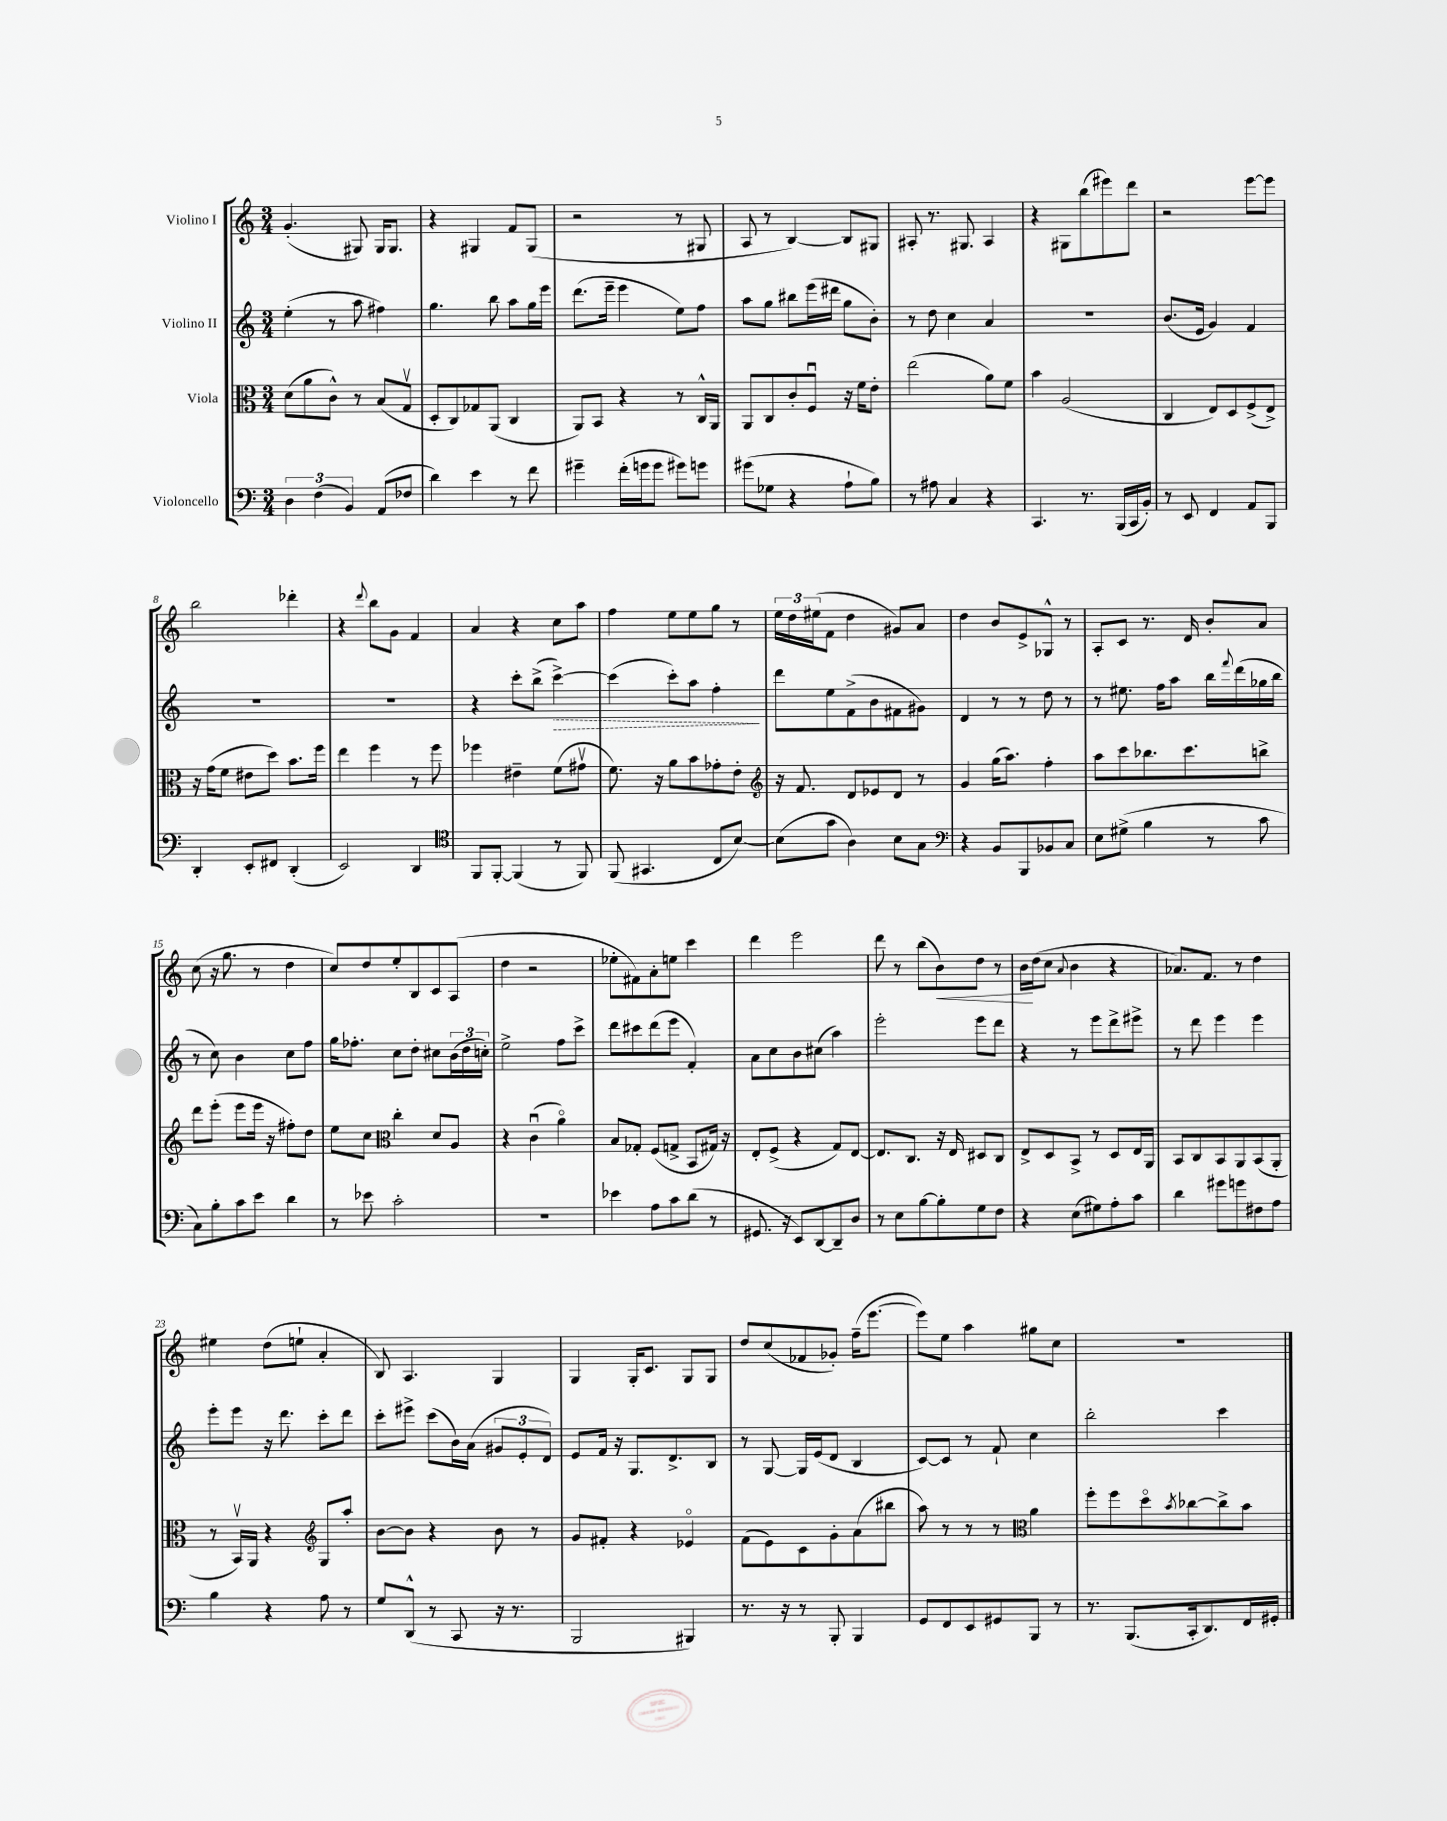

**kern	**kern	**kern	**dynam	**kern	**dynam
*part4	*part3	*part2	*part2	*part1	*part1
*staff4	*staff3	*staff2	*staff2	*staff1	*staff1
*I"Violoncello	*I"Viola	*I"Violino II	*	*I"Violino I	*
*clefF4	*clefC3	*clefG2	*	*clefG2	*
*k[]	*k[]	*k[]	*	*k[]	*
*M3/4	*M3/4	*M3/4	*	*M3/4	*
=1	=1	=1	=1	=1	=1
6D\	(8d\L	(4ee'\	.	(4.g'/	.
.	8a\	.	.	.	.
(6F\	.	.	.	.	.
.	8c^^\J)	8r	.	.	.
6BB/)	.	.	.	.	.
.	8r	8aa\	.	8G#X/)	.
(8AA/L	(8B/L	4ff#X\)	.	16G#/KL	.
.	.	.	.	8.G#/J	.
8F-X/J	8Gv/J	.	.	.	.
=2	=2	=2	=2	=2	=2
4d\)	8D'/L	4.gg\	.	4r	.
.	8C/)	.	.	.	.
4e\	8G-X/	.	.	4G#X/	.
.	(8AA/J	8bb\	.	.	.
8r	4C/	8aa\L	.	8f/L	.
8f\	.	16gg\L	.	(8G#/J	.
.	.	16eee\JJ	.	.	.
=3	=3	=3	=3	=3	=3
4g#X~\	8AA/L)	(8.ddd\L	.	2r	.
.	8BB/J	.	.	.	.
.	.	16eee~\Jk	.	.	.
(16f'\LL	4r	4eee\	.	.	.
16gn\J	.	.	.	.	.
8g\J	.	.	.	.	.
8g#X\L)	8r	8ee\L)	.	8r	.
8gn\J	16C^^/LL	8ff\J	.	8G#X/	.
.	16AA/JJ	.	.	.	.
=4	=4	=4	=4	=4	=4
(8g#X\L	8AA/L	8aa\L	.	8A/	.
8G-X\J	8C/	8gg\J	.	8r	.
4r	8c'/	8bb#X\L	.	[4B/)	.
.	8Fu/J	(16eee\L	.	.	.
.	.	16ddd#X\JJ	.	.	.
8A`\L	16r	8gg\L	.	8B/L]	.
.	16f\KL	.	.	.	.
8B\J)	8e'\J	8b'\J)	.	8G#X/J	.
=5	=5	=5	=5	=5	=5
8r	(2ee\	8r	.	8A#X'/	.
8A#X\	.	8dd\	.	8.r	.
4C/	.	4cc\	.	.	.
.	.	.	.	8.G#X/	.
4r	8a\L)	4a/	.	4A#/	.
.	8f\J	.	.	.	.
=6	=6	=6	=6	=6	=6
4.CC/	4b\	2.r	.	4r	.
.	(2A/	.	.	8G#X\L	.
8.r	.	.	.	(8bb\	.
.	.	.	.	8eee#X\)	.
(16BBB/LL	.	.	.	.	.
16CC/	.	.	.	8ddd\J	.
16BB'/JJ)	.	.	.	.	.
=7	=7	=7	=7	=7	=7
8r	4C/	(8.b/L	.	2r	.
8EE/	.	.	.	.	.
.	.	16e/Jk	.	.	.
4FF/	8E/L)	4g/)	.	.	.
.	8D/	.	.	.	.
8AA/L	(8F^/	4f/	.	[8eee\L	.
8BBB/J	8E^/J)	.	.	8eee\J]	.
!!LO:LB:g=z
=8	=8	=8	=8	=8	=8
4DD'/	16r	2.r	.	2bb\	.
.	(16g\KL	.	.	.	.
.	8f\J	.	.	.	.
8EE'/L	8e#X\L	.	.	.	.
8FF#X/J	8dd\J)	.	.	.	.
(4DD'/	8.b\L	.	.	4ddd-X'\	.
.	16ff\Jk	.	.	.	.
=9	=9	=9	=9	=9	=9
2EE/)	4ee\	2.r	.	4r	.
.	.	.	.	8qqddd/	.
.	4ff\	.	.	8bb\L	.
.	.	.	.	8g\J	.
4DD/	8r	.	.	4f/	.
.	8ff\	.	.	.	.
=10	=10	=10	=10	=10	=10
*clefC4	*	*	*	*	*
8FF/L	4ff-X\	4r	.	4a/	.
[8FF'/J	.	.	.	.	.
(4FF/]	4e#X~\	8ccc'\L	.	4r	.
.	.	(8bb^\J	.	.	.
!	!	!	!LO:HP:b	!	!
8r	(8f\L	[4ccc^\)	>	8cc\L	.
8FF/)	8g#Xv\J	.	.	8aa\J	.
=11	=11	=11	=11	=11	=11
(8FF/	8.f\)	(4ccc\]	.	4ff\	.
4.GG#X/	.	.	.	.	.
.	16r	.	.	.	.
.	8a\L	8ccc'\L)	.	8ee\L	.
.	8b\	8aa\J	.	8ee\	.
8C/L	8g-X'\	4ff'\	.	8gg\J	.
[8B/J)	8e'\J	.	.	8r	.
.	.	.	]	.	.
=12	=12	=12	=12	=12	=12
*	*clefG2	*	*	*	*
(8B\L]	16r	8ddd\L	.	24ee\LL	.
.	.	.	.	24dd\	.
.	8.f/	.	.	.	.
.	.	.	.	(24ee#X\J	.
8g\J	.	8ee\	.	8f\J	.
4A\)	8d/L	(8f^\	.	4dd\	.
.	8e-X/	8b\	.	.	.
8B\L	8d/J	8f#X\	.	8g#X/L)	.
8G\J	8r	8g#X\J)	.	8a/J	.
=13	=13	=13	=13	=13	=13
*clefF4	*	*	*	*	*
4r	4g/	4d/	.	4dd\	.
8BB/L	(16gg\KL	8r	.	8b/L	.
.	8.aa\J)	.	.	.	.
8BBB/	.	8r	.	8e^/	.
8BB-X/	4ff'\	8dd\	.	8G-X^^/J	.
8C/J	.	8r	.	8r	.
=14	=14	=14	=14	=14	=14
8E\L	8aa\L	8r	.	8A'/L	.
(8G#X^\J	8ccc\	8.ee#X\	.	8c/J	.
4B\	8.bb-X\	.	.	8.r	.
.	.	16ff\KL	.	.	.
.	.	8aa\J	.	.	.
.	8.ccc\	.	.	16d/	.
8r	.	16bb\LL	.	8b'/L	.
.	.	8qqfff/	.	.	.
.	.	(16ddd\	.	.	.
8c\	8bbn^\J	16gg-X\	.	8a/J	.
.	.	16bb\JJ	.	.	.
!!LO:LB:g=z
=15	=15	=15	=15	=15	=15
8C\L)	8ddd\L	8r	.	(8cc\	.
8B'\	(8eee'\J	8cc\)	.	16r	.
.	.	.	.	8.gg\	.
8c\	8eee\L	4b\	.	.	.
8e\J	16eee\Jk	.	.	8r	.
.	16r	.	.	.	.
4d\	8ff#X'\L)	8cc\L	.	4dd\	.
.	8dd\J	8ff\J	.	.	.
=16	=16	=16	=16	=16	=16
8r	8ee\L	16gg\KL	.	8cc/L)	.
.	.	8.ff-X'\J	.	.	.
8e-X\	8cc\J	.	.	8dd/	.
*	*clefC3	*	*	*	*
2c'\	4cc'\	8cc\L	.	8ee'/	.
.	.	8dd'\J	.	8B/	.
.	8d/L	8cc#X\L	.	8c/	.
.	8A/J	(24b\L	.	(8A/J	.
.	.	24dd\	.	.	.
.	.	24ccn'\JJ)	.	.	.
=17	=17	=17	=17	=17	=17
2.r	4r	2ee^\	.	4dd\	.
.	(4cu\	.	.	2r	.
.	4a\)	8ff\L	.	.	.
.	.	8ccc^\J	.	.	.
=18	=18	=18	=18	=18	=18
4e-X\	8B/L	8ddd\L	.	8ee-X'\L	.
.	8G-X'/J	8ccc#X\	.	8f#X\)	.
8A\L	(8F/L	(8ddd\	.	8a'\	.
8c\	8Gn^/J	8eee\J	.	8een\J	.
(8d\J	8BB/L	4f'/)	.	4ccc\	.
8r	16G#X/Jk)	.	.	.	.
.	16r	.	.	.	.
=19	=19	=19	=19	=19	=19
8.GG#X/	8E'/L	8a\L	.	4ddd\	.
.	(8F^/J	8cc\	.	.	.
16r	.	.	.	.	.
8EE/L)	4r	8b\	.	2eee\	.
[8DD/	.	(8cc#X\J	.	.	.
8DD~/]	8G/L)	4aa\)	.	.	.
8D/J	[8E/J	.	.	.	.
=20	=20	=20	=20	=20	=20
8r	8.E/L]	2eee'\	.	8ddd\	.
8E\L	.	.	.	8r	.
.	8.C/J	.	.	.	.
[8B\	.	.	.	(8bb\L	.
!	!	!	!	!	!LO:HP:b
8B'\]	16r	.	.	8b\)	<
.	16E/	.	.	.	.
8G\	8D#X/L	8eee\L	.	8dd\J	.
8F\J	8C/J	8ddd\J	.	8r	.
=21	=21	=21	=21	=21	=21
4r	8E^/L	4r	.	16b\LL	.
.	.	.	.	(16dd\J	[
.	8D/	.	.	8cc\J	.
.	.	.	.	8qqa/	.
(8E\L	8BB^/J	8r	.	4b\	.
8G#X\)	8r	8eee\L	.	.	.
8A'\	8D/L	8ddd^\	.	4r	.
8c\J	16E/L	8eee#X^\J	.	.	.
.	16AA/JJ	.	.	.	.
=22	=22	=22	=22	=22	=22
4d\	8BB/L	8r	.	8.a-X/L)	.
.	8C/	8ddd\	.	.	.
.	.	.	.	8.f/J	.
8g#X\L	8BB/	4eee\	.	.	.
8gn\	8AA/	.	.	8r	.
8F#X\	(8BB/	4eee\	.	4dd\	.
8A\J	8AA'/J	.	.	.	.
!!LO:LB:g=z
=23	=23	=23	=23	=23	=23
4B\	8r	8eee'\L	.	4ee#X\	.
.	16BBv/LL)	8eee\J	.	.	.
.	16AA/JJ	.	.	.	.
4r	4r	16r	.	(8dd\L	.
.	.	8.ddd\	.	.	.
.	.	.	.	8een`\J	.
*	*clefG2	*	*	*	*
8A\	8G/L	8ccc'\L	.	4a'/	.
8r	8aa'/J	8ddd\J	.	.	.
=24	=24	=24	=24	=24	=24
8G/L	[8b\L	8ccc'\L	.	8B/)	.
(8DD^^/J	8b\J]	8eee#X^\J	.	4.A/	.
8r	4r	(8ccc\L	.	.	.
8CC/	.	16b\L)	.	.	.
.	.	(16a\JJ	.	.	.
16r	8b\	12g#X/L	.	4G/	.
8.r	.	.	.	.	.
.	.	12e'/	.	.	.
.	8r	.	.	.	.
.	.	12d/J)	.	.	.
=25	=25	=25	=25	=25	=25
2BBB/	8g/L	8e/L	.	4G/	.
.	8f#X'/J	16f/Jk	.	.	.
.	.	16r	.	.	.
.	4r	8.G/L	.	16G'/KL	.
.	.	.	.	8.c/J	.
.	.	8.d^/	.	.	.
4BBB#X/)	4e-X/	.	.	8G/L	.
.	.	8B/J	.	8G/J	.
=26	=26	=26	=26	=26	=26
8.r	(8f\L	8r	.	8dd/L	.
.	8e\)	[8G/	.	(8cc/	.
16r	.	.	.	.	.
8r	8c\	16G/LL]	.	8f-X/	.
.	.	(16e/J	.	.	.
8BBB'/	8g'\	8d/J	.	8g-X'/J)	.
4BBB/	(8a\	4B/	.	(16ff~\KL	.
.	.	.	.	[8.eee\J	.
.	8bb#X\J	.	.	.	.
=27	=27	=27	=27	=27	=27
8GG/L	8aa\)	[8c/L)	.	8eee\L])	.
8FF/	8r	8c/J]	.	8ee\J	.
8EE/	8r	8r	.	4aa\	.
8GG#X/	8r	8f`/	.	.	.
*	*clefC3	*	*	*	*
8BBB/J	4a\	4cc\	.	8gg#X\L	.
8r	.	.	.	8cc\J	.
=28	=28	=28	=28	=28	=28
8.r	8ff'\L	2bb'\	.	2.r	.
.	8ff\	.	.	.	.
(8.BBB/L	.	.	.	.	.
.	8dd\	.	.	.	.
.	8qb/	.	.	.	.
16CC'/k	[8cc-X\	.	.	.	.
8.DD/)	.	.	.	.	.
.	8cc-^\]	4ccc\	.	.	.
16FF/L	8b\J	.	.	.	.
16GG#X'/JJ	.	.	.	.	.
==	==	==	==	==	==
*-	*-	*-	*-	*-	*-
